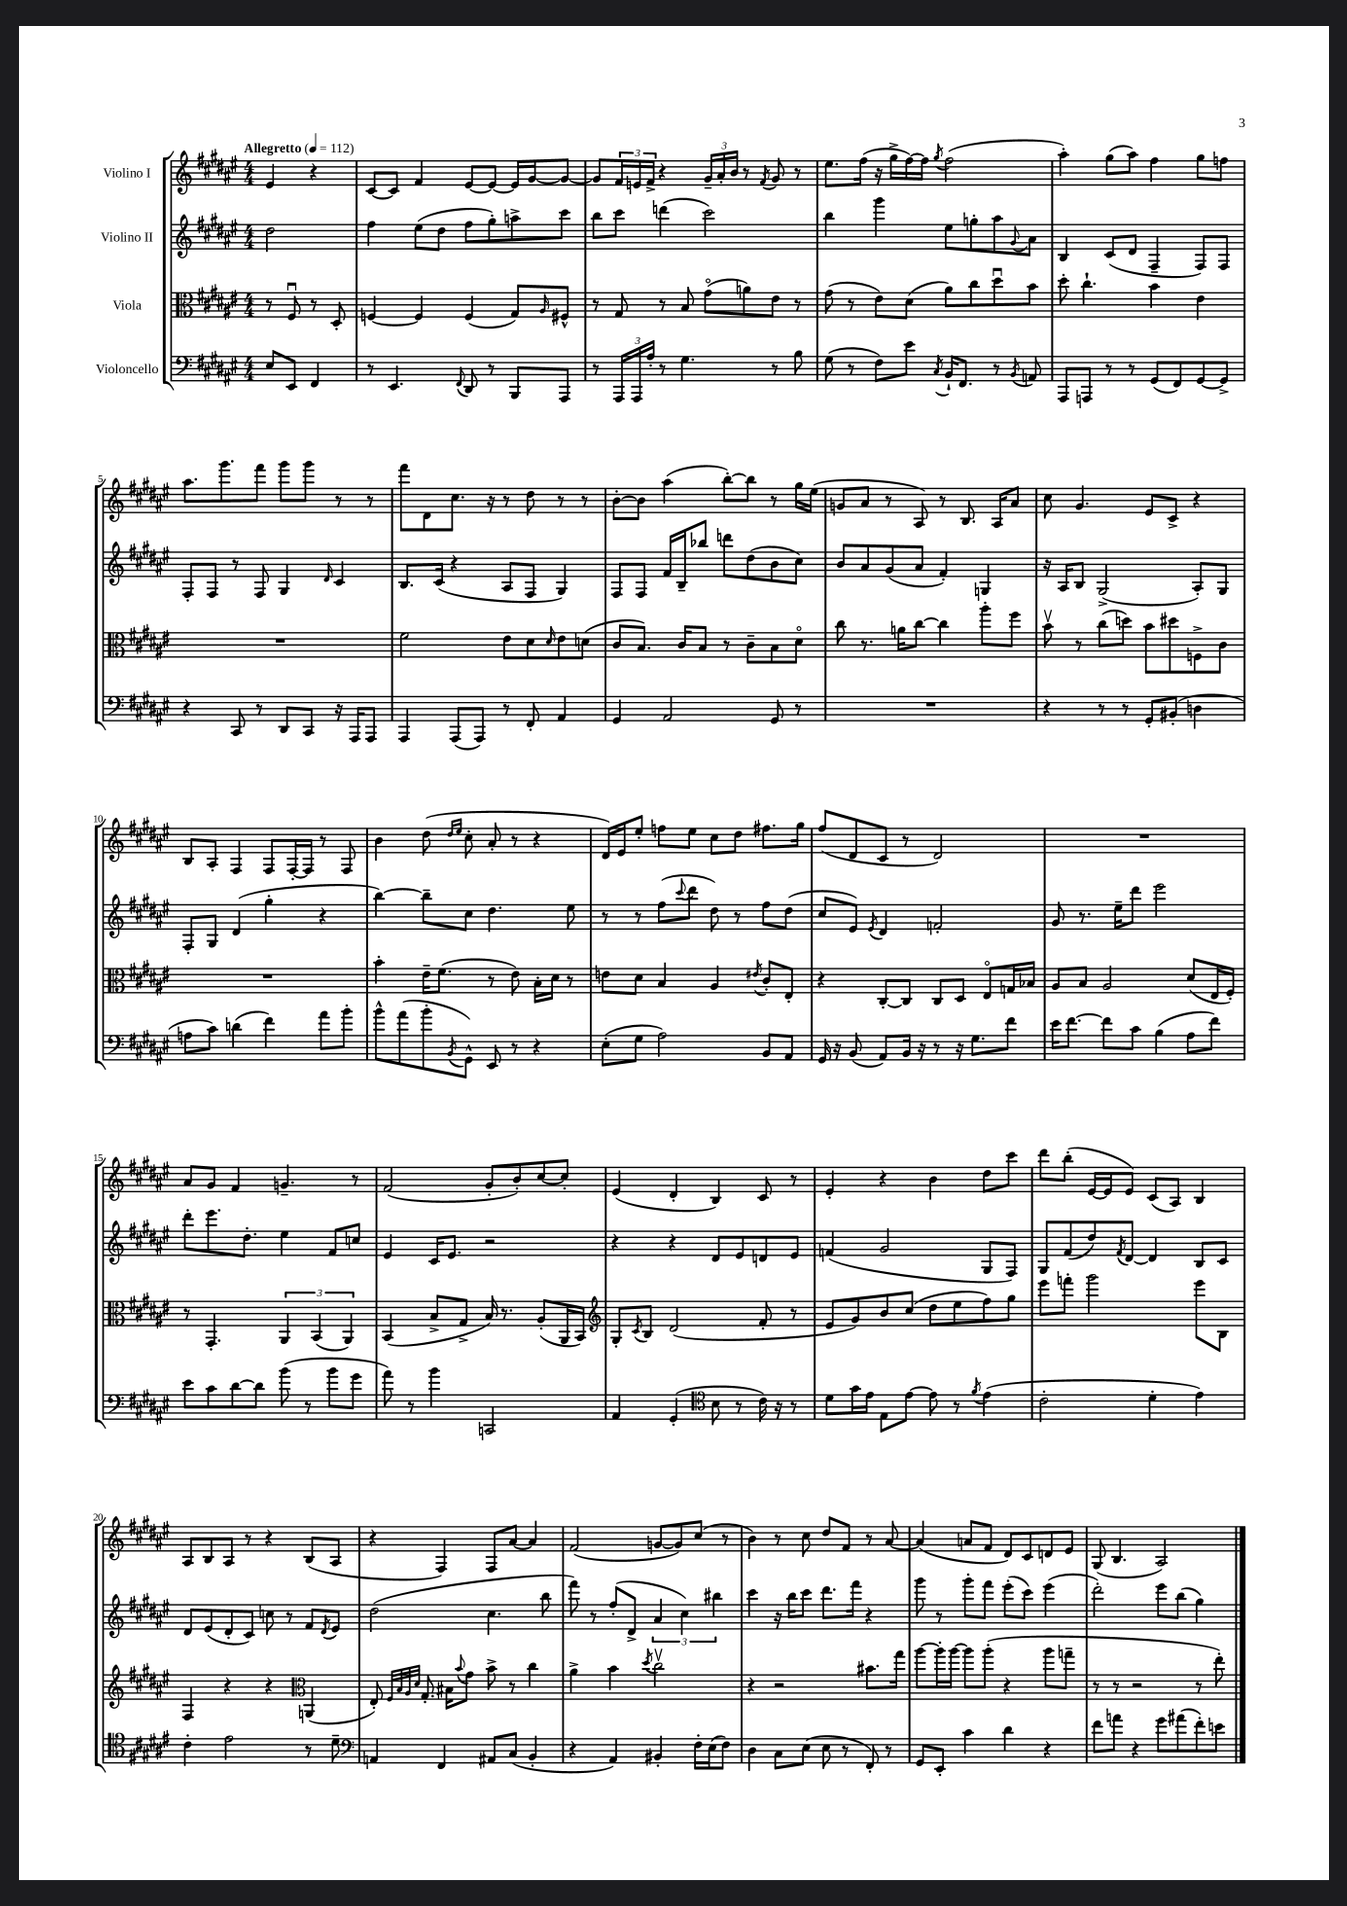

**kern	**kern	**kern	**kern
*part4	*part3	*part2	*part1
*staff4	*staff3	*staff2	*staff1
*I"Violoncello	*I"Viola	*I"Violino II	*I"Violino I
*clefF4	*clefC3	*clefG2	*clefG2
*k[f#c#g#d#a#e#]	*k[f#c#g#d#a#e#]	*k[f#c#g#d#a#e#]	*k[f#c#g#d#a#e#]
*M4/4	*M4/4	*M4/4	*M4/4
*MM112	*MM112	*MM112	*MM112
=	=	=	=
!	!	!	!LO:TX:a:B:t=Allegretto
8E#/L	8r	2dd#\	4e#/
8EE#/J	8F#u/	.	.
4FF#/	8r	.	4r
.	8D#'/	.	.
=1	=1	=1	=1
8r	[4Fn/	4ff#\	[8c#/L
4.EE#/	.	.	8c#/J]
.	4F/]	(8ee#\L	4f#/
.	.	8dd#\J	.
8qqFF#/	.	.	.
8DD#/	(4F/	8ff#\L	[8e#/L
8r	.	8gg#'\)	8e#/J_
8BBB/L	8G#/L)	8aan^\	16e#/LL]
.	.	.	[16g#/J
.	16qqA#/	.	.
8AAA#/J	8F#X^^/J	8ccc#\J	8g#/J_
=2	=2	=2	=2
8r	8r	8bb\L	8g#/L]
24AAA#/LL	8G#/	8ccc#\J	24f#/L
24AAA#/	.	.	24en/
24A#'/JJ	.	.	24f#^/JJ
8r	8r	(4dddn\	4r
4.G#\	8B/	.	.
.	(8g#\L	2ccc#\)	24g#~/LL
.	.	.	24a#'/
.	.	.	24b/JJ
.	8an\)	.	8r
.	.	.	8qf#/
8r	8e#\J	.	8g#/
8B\	8r	.	8r
=3	=3	=3	=3
(8G#\	(8g#\	4bb\	8.ee#\L
8r	8r	.	.
.	.	.	(16ff#\Jk
8F#\L)	8e#\L)	4ggg#\	16r
.	.	.	16gg#^\LL
8e#\J	(8d#\J	.	[16ff#\)
.	.	.	16ff#\JJ]
8qC#/	.	.	8qgg#/
16BB`/KL	8a#\L)	8ee#\L	(2ff#\
8.FF#/J	.	.	.
.	8cc#\	8ggn'\	.
8r	8dd#u\	8aa#\	.
8qBB/	.	8qqg#/	.
8AAn/	8b\J	8a#\J	.
=4	=4	=4	=4
8AAA#/L	8dd#'\	4B/	4aa#'\)
8AAAn/J	4.cc#`\	.	.
8r	.	(8c#/L	(8gg#\L
8r	.	8d#/J	8aa#\J)
(8GG#/L	4b\	4F#~/	4ff#\
8FF#/)	.	.	.
[8GG#/	4e#\	8F#/L)	8gg#\L
8GG#^/J]	.	8F#/J	8ffn\J
!!LO:LB:g=z
=5	=5	=5	=5
4r	1r	8F#'/L	8.aa#\L
.	.	8F#/J	.
.	.	.	8.ggg#\
8CC#/	.	8r	.
8r	.	8F#/	8fff#\J
8DD#/L	.	4G#/	8ggg#\L
8CC#/J	.	.	8ggg#\J
.	.	16qqd#/	.
16r	.	4c#/	8r
16AAA#/KL	.	.	.
8AAA#/J	.	.	8r
=6	=6	=6	=6
4AAA#/	2f#\	8.B/L	8fff#\L
.	.	.	8d#\
.	.	(16c#/Jk	.
(8AAA#/L	.	4r	8.cc#\J
8AAA#/J)	.	.	.
.	.	.	16r
8r	8e#\L	8A#/L	8r
8FF#'/	8d#\	8F#/J	8dd#\
.	16qqd#/	.	.
4AA#/	8e#\	4G#/)	8r
.	(8dn\J	.	8r
=7	=7	=7	=7
4GG#/	8c#/L	8F#/L	[8b'\L
.	8.B/J)	8F#/J	8b\J]
2AA#/	.	16f#/LL	(4aa#\
.	16c#/KL	16B~/J	.
.	8B/J	8bb-X/J	.
.	8r	8dddn\L	[8bb'\L)
.	8c#~\L	(8dd#\	8bb\J]
8GG#/	8B\	8b\	8r
8r	8d#\J	8cc#\J)	16gg#\LL
.	.	.	(16ee#\JJ
=8	=8	=8	=8
1r	8cc#\	8b/L	8gn/L
.	8.r	8a#/	8a#/J
.	.	(8g#/	8r
.	16an\KL	.	.
.	[8cc#\J	8a#/J	8A#/)
.	4cc#\]	4f#'/)	8r
.	.	.	8.B/
.	8aa#'\L	4Gn/	.
.	.	.	16A#/KL
.	8ff#\J	.	8a#/J
=9	=9	=9	=9
4r	8bv\	16r	8cc#\
.	.	16A#/KL	.
.	8r	8B/J	4.g#/
8r	(8cc#\L	(2G#^/	.
8r	8ddn\J)	.	.
8GG#'/L	8b\L	.	8e#/L
(8BB#X'/J	8dd#X\	.	8c#^/J
4Dn\	8Fn^\	8A#'/L)	4r
.	8c#\J	8G#/J	.
!!LO:LB:g=z
=10	=10	=10	=10
8An\L	1r	8F#'/L	8B/L
8c#\J)	.	8G#/J	8A#'/J
(4dn\	.	(4d#/	4F#/
4f#\)	.	4gg#'\	8F#/L
.	.	.	[16F#'/L
.	.	.	16F#/JJ]
8a#\L	.	4r	8r
8b'\J	.	.	8F#/
=11	=11	=11	=11
8b^^\L	4b'\	[4bb\)	4b\
(8a#\	.	.	.
8b'\	16e#~\KL	8bb~\L]	(8dd#\
.	(8.f#\J	.	.
.	.	.	16qqdd#/LL
8qBB/	.	.	16qqee#/JJ
8GG#^^\J)	.	8cc#\J	8cc#'\
8EE#/	8r	4.dd#\	8a#'/
8r	8e#\)	.	8r
4r	16B'\LL	.	4r
.	16d#\JJ	.	.
.	8r	8ee#\	.
=12	=12	=12	=12
(8E#'\L	8en\L	8r	16d#/LL)
.	.	.	16e#/J
8G#\J	8d#\J	8r	8ee#'/J
2A#\)	4B/	(8ff#\L	8ffn\L
.	.	8qqccc#/	.
.	.	8ddd#\J	8ee#\J
.	4A#/	8dd#\)	8cc#\L
.	.	8r	8dd#\J
.	8qe#X/	.	.
8BB/L	8c#'/L	8ff#\L	8.ff#X\L
8AA#/J	8E#'/J	(8dd#\J	.
.	.	.	16gg#\Jk
=13	=13	=13	=13
16GG#/	4r	8cc#/L	(8ff#/L
16r	.	.	.
(8BB/	.	8e#/J)	8d#/
.	.	8qe#/	.
8AA#/L)	[8C#'/L	4d#/	8c#/J
16BB/Jk	8C#/J]	.	8r
16r	.	.	.
8r	8C#/L	2fn'/	2d#/)
16r	8D#/J	.	.
8.G#\L	.	.	.
.	8E#/L	.	.
8f#\J	16Gn/L	.	.
.	16B-X/JJ	.	.
=14	=14	=14	=14
16e#\KL	8A#/L	8g#/	1r
[8.f#\J	.	.	.
.	8B/J	8.r	.
8f#\L]	2A#/	.	.
.	.	16ee#~\KL	.
8c#\J	.	8ddd#\J	.
(4B\	.	2eee#\	.
8A#\L	(8d#/L	.	.
8f#\J)	16E#/L	.	.
.	16F#'/JJ)	.	.
!!LO:LB:g=z
=15	=15	=15	=15
8e#\L	8r	8ddd#'\L	8a#/L
8c#\	4.GG#'/	8.eee#\	8g#/J
[8d#\	.	.	4f#/
.	.	8.dd#'\J	.
8d#\J]	.	.	.
(8b\	6AA#/	4ee#\	4.gn~/
8r	.	.	.
.	(6BB/	.	.
8b\L	.	8f#/L	.
.	6AA#/)	.	.
8g#\J	.	8ccn/J	8r
=16	=16	=16	=16
8a#\)	(4BB/	4e#/	(2f#/
8r	.	.	.
4b\	8B^/L	16c#/KL	.
.	.	8.e#/J	.
.	8G#^/J	.	.
2CCn/	16B/)	2r	8g#'/L
.	8.r	.	.
.	.	.	8b'/)
.	(8A#'/L	.	[8cc#/
.	16AA#/L	.	8cc#'/J]
.	16BB/JJ)	.	.
=17	=17	=17	=17
*	*clefG2	*	*
4AA#/	8G#'/L	4r	(4e#/
.	8qc#/	.	.
.	8B/J	.	.
(4GG#'/	(2d#/	4r	4d#'/
*clefC4	*	*	*
8B\	.	8d#/L	4B/)
8r	.	8e#/	.
16c#\)	8f#'/	8dn/	8c#/
16r	.	.	.
8r	8r	8e#/J	8r
=18	=18	=18	=18
8d#\L	8e#/L	(4fn/	4e#'/
16g#\L	8g#/)	.	.
16e#\JJ	.	.	.
8E#\L	8b/	2g#/	4r
[8e#\J	(8cc#/J	.	.
8e#\]	8dd#\L	.	4b\
8r	8ee#\	.	.
8qf#/	.	.	.
(4e#\	8ff#\)	8G#/L	8dd#\L
.	8gg#\J	8F#/J)	8ccc#\J
=19	=19	=19	=19
2c#'\	8eee#\L	8G#/L	8ddd#\L
.	8fffn'\J	(8f#/	(8bb'\J
.	2ggg#\	8dd#/)	[16e#/LL
.	.	.	16e#/J]
.	.	8qf#/	.
.	.	[8d#/J	8e#/J)
4d#'\	.	4d#/]	(8c#/L
.	.	.	8A#/J)
4e#\)	8eee#\L	8B/L	4B/
.	8B\J	8c#/J	.
!!LO:LB:g=z
=20	=20	=20	=20
4c#'\	4F#/	8d#/L	8A#/L
.	.	(8e#/	8B/
2e#\	4r	8d#'/	8A#/J
.	.	8c#/J)	8r
.	4r	8ccn\	4r
.	.	8r	.
*	*clefC3	*	*
8r	(4AAn/	8f#/L	(8B/L
.	.	8qd#/	.
8d#~\	.	8e#/J	8A#/J
=21	=21	=21	=21
*clefF4	*	*	*
4AAn/	8E#'/)	(2dd#\	4r
.	32qqF#/LLL	.	.
.	32qqB/	.	.
.	32qqA#/	.	.
.	32qqd#/JJJ	.	.
.	8.G#'/	.	.
4FF#/	.	.	4F#/)
.	16B#X\KL	.	.
.	8qqb/	.	.
.	8g#\J	.	.
8AA#X/L	8b^\	4.cc#\	8F#/L
(8C#/J	8r	.	[8a#/J
4BB'/	4cc#\	.	4a#/]
.	.	8bb\	.
=22	=22	=22	=22
4r	4a#^\	8fff#\)	(2f#/
.	.	8r	.
4AA#/)	4b\	(8ff#'/L	.
.	.	8d#^/J	.
.	8qdd#/	.	.
4BB#X'/	2cc#v\	6a#/	[8gn/L
.	.	.	8g/])
.	.	6cc#\)	.
16F#'\LL	.	.	(8cc#/J
(16E#\J	.	.	.
.	.	6bb#X\	.
8F#\J)	.	.	8r
=23	=23	=23	=23
4D#\	4r	4ccc#\	4b\)
8C#\L	2r	16r	8r
.	.	16bb\KL	.
(8E#\J	.	8ccc#\J	8cc#\
8E#\	.	8.ddd#\L	8dd#/L
8r	.	.	8f#/J
.	.	16fff#\Jk	.
8FF#'/)	8.b#X\L	4r	8r
8r	.	.	[8a#/
.	16gg#\Jk	.	.
=24	=24	=24	=24
8GG#/L	[8aa#\L	8ggg#\	(4a#/]
8EE#'/J	16aa#'\L]	8r	.
.	[16aa#\JJ	.	.
4c#\	8aa#\L]	8ggg#'\L	8an/L
.	(8aa#'\J	8fff#\J	8f#/J
4d#\	4r	(8eee#'\L	8d#/L)
.	.	8ccc#\J)	8c#/
4r	8aa#\L	(4eee#\	8dn/
.	8ggn~\J	.	8e#/J
=25	=25	=25	=25
8f#\L	8r	2ddd#'\)	(8G#/
8an\J	8r	.	4.B/
4r	2r	.	.
8g#\L	.	8eee#\L	2A#/)
(8a#X\	.	(8bb\J	.
8f#'\)	8r	4gg#\)	.
8en\J	8ee#'\)	.	.
==	==	==	==
*-	*-	*-	*-
